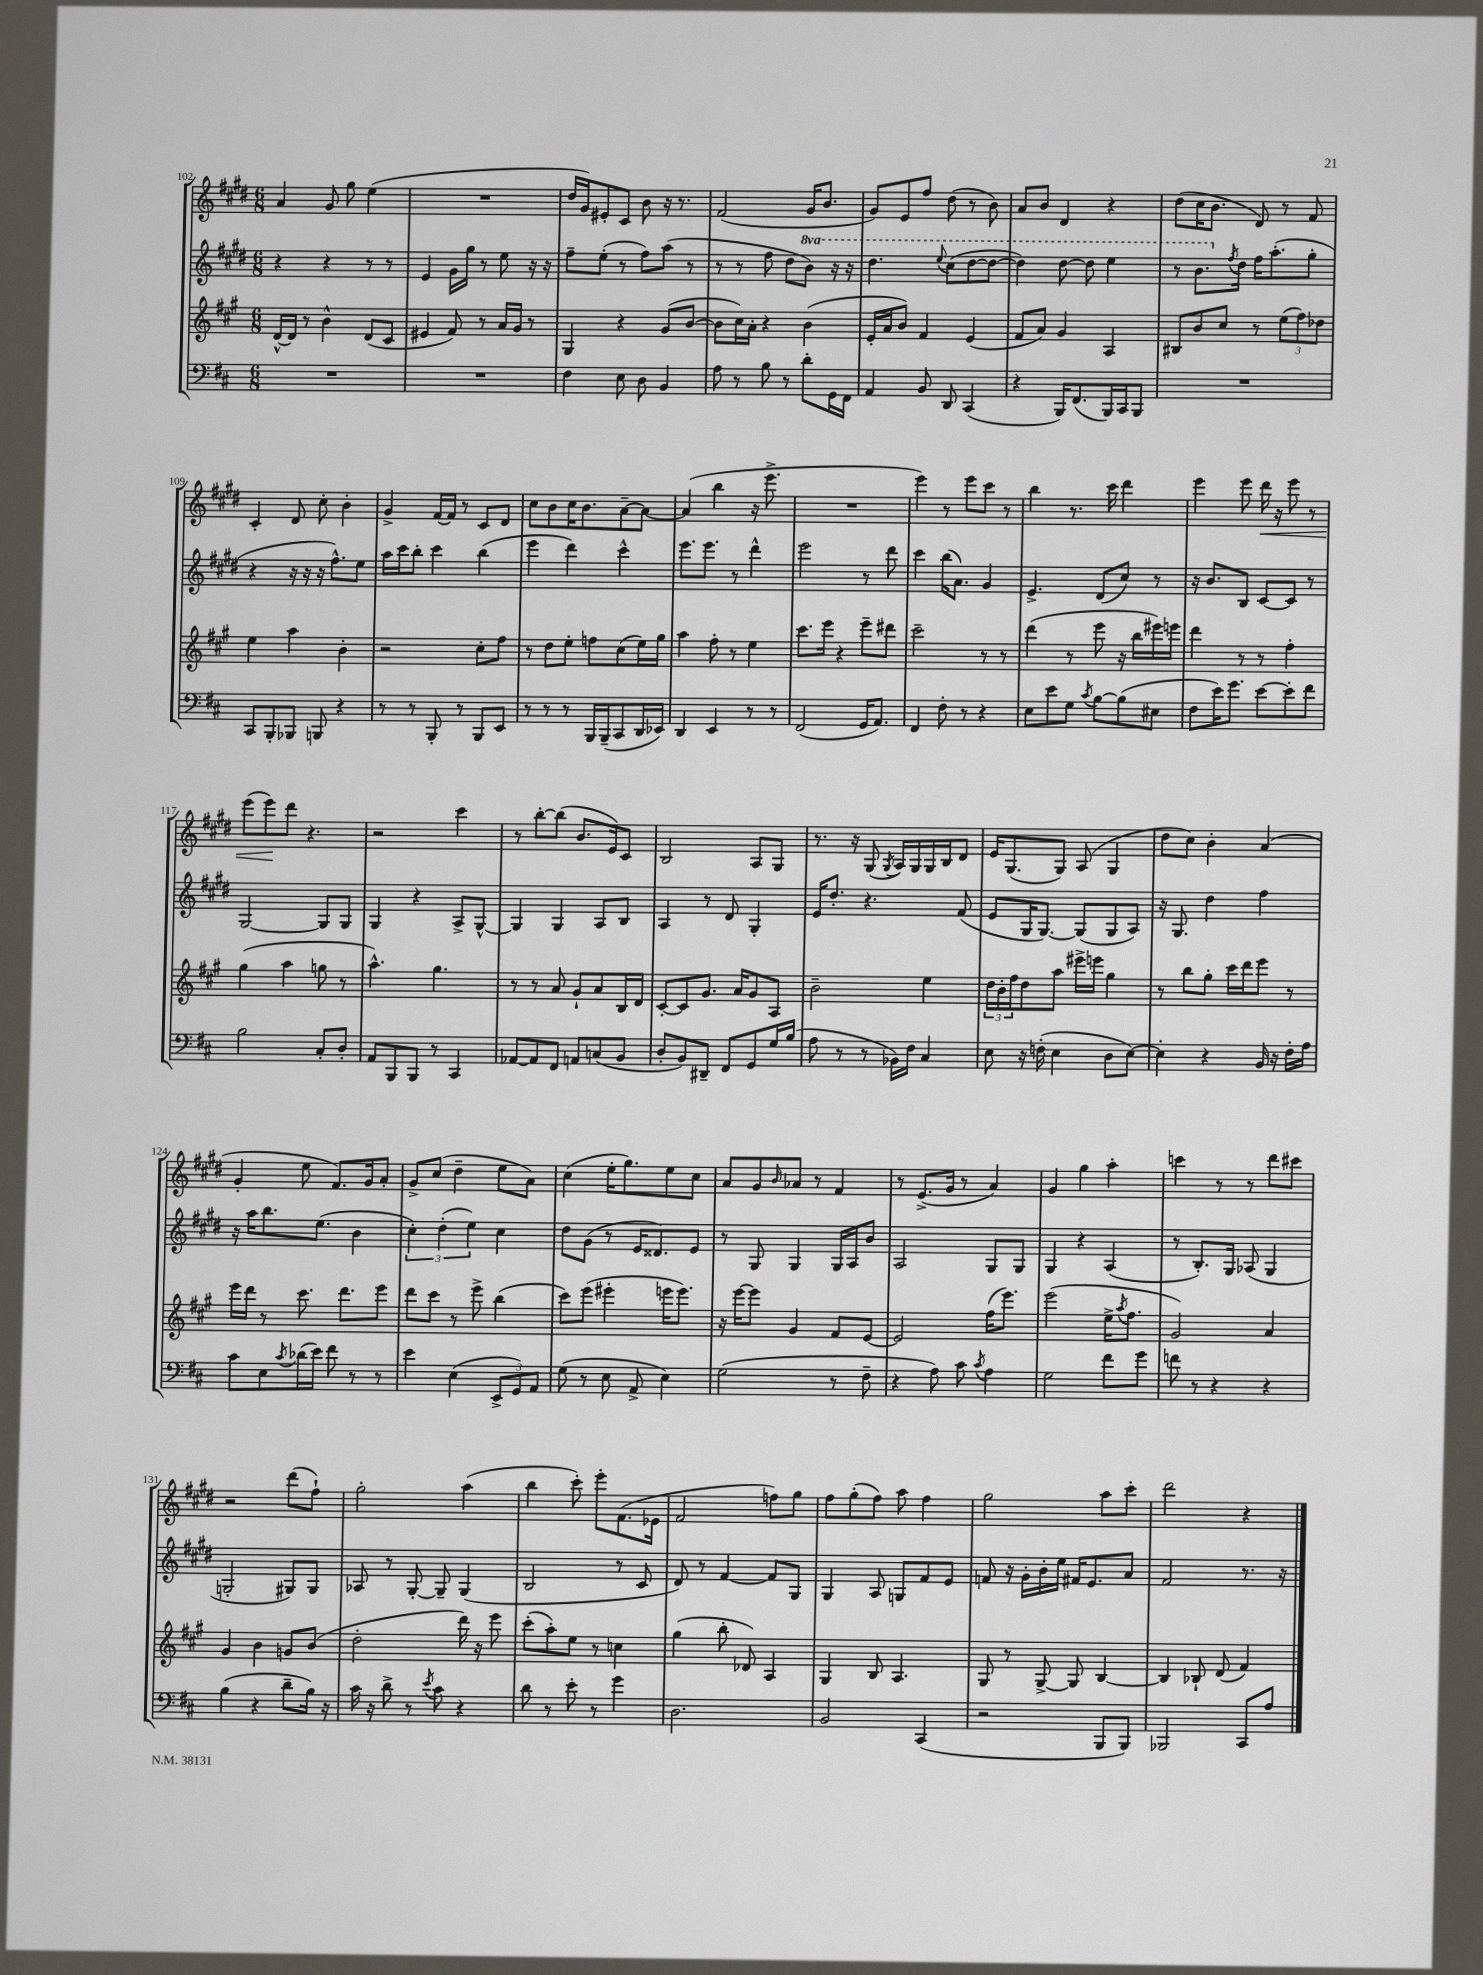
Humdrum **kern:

**kern	**kern	**kern	**kern
*staff4	*staff3	*staff2	*staff1
*clefF4	*clefG2	*clefG2	*clefG2
*k[f#c#]	*k[f#c#g#]	*k[f#c#g#d#]	*k[f#c#g#d#]
*M6/8	*M6/8	*M6/8	*M6/8
2.r	[16d^^/LL	4r	4a/
.	16d/]JJ	.	.
.	8r	.	.
.	4b^^\	4r	8g#/
.	.	.	8gg#\
.	(8d/L	8r	(4ee\
.	8c#/J	8r	.
=	=	=	=
2.r	4e#/	4e/	2.r
.	8f#/)	16g#\LL	.
.	.	16gg#\JJ	.
.	8r	8r	.
.	16a/LL	8ee\	.
.	16g#/JJ	.	.
.	8r	16r	.
.	.	16r	.
=	=	=	=
4F#\	4G#/	8ff#~\L	16dd#/LL
.	.	.	16g#/J)
.	.	(8ee'\J	8e#'/
8E\	4r	8r	8c#/J
8D\	.	8ff#\L)	8b\
4BB/	(8g#/L	(8aa\J	16r
.	.	.	8.r
.	[8b/J	8r	.
=	=	=	=
8A\	8b\]L	8r	(2f#/
8r	16cc#\L)	8r	.
.	16a'\JJ	.	.
8B\	4r	8ff#\	.
8r	.	8dd#\L	.
8d'\L	(4b\	8bb\J)	16g#/LK
.	.	.	8.b/J
16GG\L	.	16r	.
16FF#\JJ	.	16r	.
=	=	=	=
4AA/	16e'/LL	4.ddd#\	8g#/L)
.	16a/J	.	.
.	8b/J)	.	8e/
8BB/	4f#/	.	8ff#/J
.	.	8qqeee/	.
8DD/	.	(8ccc#\L	(8dd#\
(4CC#/	(4e/	[8ddd#\	8r
.	.	8ddd#\_J	8b\)
=	=	=	=
4r	8f#/L	4ddd#\])	8a/L
.	8a/J)	.	8b/J
16BBB/LK)	4g#/	[8ddd#\	4d#/
(8.FF#/	.	.	.
.	.	8ddd#\]	.
16BBB/L)	4A/	4eee\	4r
16CC#/J	.	.	.
8BBB/J	.	.	.
=	=	=	=
2.r	8B#/L	8r	(8dd#\L
.	8b/	8.bb\L	16cc#\K
.	.	.	8.b\J
.	8cc#/J	.	.
.	.	8qff#/	.
.	.	16dd#\Jk	.
.	8r	16ff#\LK	8d#/)
.	.	(8.aa'\	.
.	(12ee\L	.	8r
.	12ff#\)	.	.
.	.	8gg#'\J	8f#/
.	12dd-\J	.	.
=	=	=	=
8CC#/L	4ee\	4r	4c#'/
8BBB'/	.	.	.
8BBB-/J	4aa\	16r	8d#/
.	.	16r	.
8BBB/	.	16r	8cc#'\
.	.	8.ff#^^\L)	.
4r	4b'\	.	4b'\
.	.	8ee\J	.
=	=	=	=
8r	2r	16aa\LL	4g#^/
.	.	16ccc#\J	.
8r	.	8bb'\J	.
8BBB'/	.	4ccc#\	[16f#/LL
.	.	.	16f#/]JJ
8r	.	.	8r
8BBB/L	8cc#'\L	(4bb\	8c#/L
8EE/J	8ff#\J	.	8d#/J
=	=	=	=
8r	8r	4eee\	8cc#\L
8r	8dd\L	.	8b\
8r	8ee'\J	4ddd#\)	16cc#\K
.	.	.	8.b\
16BBB/LL	8ff\L	.	.
(16BBB~/J	.	.	.
8CC#/	(8cc#\	4ccc#^^\	[8a~\
16DD/L	16ee\L)	.	8a\_J
16EE-/JJ)	16gg#\JJ	.	.
=	=	=	=
4DD/	4aa\	8.eee\L	(4a/]
.	.	8.eee\J	.
4EE/	8ff#'\	.	4bb\
.	8r	8r	.
8r	4ee\	4ddd#^^\	16r
.	.	.	8.eee^\
8r	.	.	.
=	=	=	=
(2FF#/	8.ccc#\L	2eee\	2.r
.	16eee\Jk	.	.
.	4r	.	.
16GG/LK	8eee~\L	8r	.
8.AA/J)	.	.	.
.	8ddd#\J	8ddd#\	.
=	=	=	=
4FF#/	2ccc#~\	4ccc#\	4eee\)
8F#'\	.	(16bb\LK	8r
.	.	8.a\J)	.
8r	.	.	8eee\L
4r	8r	4g#/	8ccc#\J
.	8r	.	8r
=	=	=	=
8E\L	(4ddd\	4.e^/	4bb\
8e\	.	.	.
8G\J	8r	.	8.r
8qc#/	.	.	.
[8B\L	8eee\	(8d#/L	.
.	.	.	16ccc#\
(8B\]	16r	8cc#/J)	4ddd#\
.	16bb\LL	.	.
8E#\J	16eee#\)	8r	.
.	16eee\JJ	.	.
=	=	=	=
8F#\L	4ddd\	16r	4eee\
.	.	8.b/L	.
16e\K)	.	.	.
8.g\J	.	.	.
.	8r	8B/J	8eee\
[8e\L	8r	[8c#/L	16ddd#\
.	.	.	16r
8e'\]	4ff#'\	8c#/]J	8eee\
8f#\J	.	8r	8r
=	=	=	=
2B\	(4gg#\	[2G#/	(8eee\L
.	.	.	8eee\)
.	4aa\	.	8ddd#\J
.	.	.	4.r
8C#'/L	8gg\	8G#/]L	.
8D'/J	8r	8G#/J	.
=	=	=	=
8AA/L	4.aa^^\)	4G#/	2r
8BBB/	.	.	.
8BBB/J	.	4r	.
8r	4.gg#\	.	.
4CC#/	.	8A^/L	4ccc#\
.	.	[8G#^^/J	.
=	=	=	=
[8AA-/L	8r	4G#/]	8r
8AA-/]	8r	.	[8bb'\L
8FF#/J	8a/	4G#/	(8bb\]J
8AA/L	8g#`/L	.	8.b/L
(8C/	8a/	8A/L	.
.	.	.	16e/k)
8BB/J	16B/L	8B/J	8c#/J
.	16d/JJ	.	.
=	=	=	=
8D'/L	[8c#'/L	4A/	2B/
8BB/)	8c#/]	.	.
8DD#~/J	8.g#/J	8r	.
8FF#/L	.	8d#/	.
.	16a/LK	.	.
8GG/	8g#/	4G#'/	8A/L
16G/L	8A/J	.	8G#/J
(16B/JJ	.	.	.
=	=	=	=
8A\	2b~\	16e/LK	8.r
.	.	8.dd#'/J	.
8r	.	.	.
.	.	.	16r
8r	.	4.r	(8G#/
.	.	.	8qG#/
16BB-\LL)	.	.	16A/LL)
16F#\JJ	.	.	16G#/
4C#/	4ee\	.	16G#/
.	.	.	16B/J
.	.	(8f#/	8d#/J
=	=	=	=
8E\	24dd\LL	8e/L	16e/LK
.	24b'\	.	.
.	.	.	(8.G#/
.	24ff#\J	.	.
16r	8dd\	16G#/K	.
(16F'\	.	[8.G#/J)	.
4E\	8aa\J	.	8G#/J)
.	16eee#^\LL	(8G#/]L	(8A/
.	16eee\JJ	.	.
8D\L	4gg#\	8G#/	4G#/
[8E\J)	.	8A/J)	.
=	=	=	=
4E'\]	8r	16r	8dd#\L
.	.	8.G#/	.
.	8bb\L	.	8cc#\J)
4r	8gg#'\J	4dd#\	4b'\
.	16ccc#\LL	.	.
.	16ddd\J	.	.
16BB/	8eee\J	4ff#\	(4a/
16r	.	.	.
16F#'\LL	8r	.	.
16A\JJ	.	.	.
=	=	=	=
8c#\L	16eee\LL	16r	4g#'/
.	16ddd\JJ	16aa\LK	.
8E\	8r	8.bb\	.
8qc#/	.	.	.
(16d-\L	8.ccc#\	.	8ee\
16e\JJ)	.	(8.ee\J	.
8f#\	.	.	8.f#/L)
.	8.ddd\L	.	.
8r	.	4b\	.
.	.	.	16g#/k
8r	8eee\J	.	8a'/J
=	=	=	=
4e\	8ddd\L	6cc#'\)	8g#^/L
.	8ccc#\J	.	(8cc#/J
.	.	(6dd#'\	.
(4E\	8r	.	4dd#~\
.	.	6ee\)	.
.	8eee^\	.	.
12EE^/L	(4bb\	4cc#\	8ee\L
12GG/)	.	.	.
.	.	.	8a\J)
12AA/J	.	.	.
=	=	=	=
(8G\	8ccc#\L)	8dd#\L	(4cc#\
8r	(8eee\J	(8g#\J	.
8E\	4eee#'\	8r	16ee'\LK
.	.	.	8.gg#\)
8AA^/	.	16e/LK	.
.	.	8.d##/)	.
4E\)	16eee\LK	.	8ee\
.	8.eee\J)	.	.
.	.	8e/J	8cc#\J
=	=	=	=
(2G\	16r	8r	8a/L
.	[16eee\LK	.	.
.	8eee\]J	8G#/	8g#/
.	.	.	16qqb/
.	4g#/	4G#/	8a-/J
.	.	.	8r
8r	8f#/L	16G#/LL	4f#/
.	.	16A/J	.
8F#~\	[8e/J	8b/J	.
=	=	=	=
4r	2e/]	2A/	8r
.	.	.	(8.e^/L
8A\)	.	.	.
.	.	.	16g#/Jk
8c#\	.	.	8r
8qc#/	.	.	.
4A\	(16ff#\LK	8G#/L	4a/)
.	8.eee\J)	.	.
.	.	8G#/J	.
=	=	=	=
2G\	(2eee\	4G#/	4g#/
.	.	4r	4gg#\
8f#\L	16ee^\LK	(4A/	4aa'\
.	8qaa/	.	.
.	8.ff#\J	.	.
8g\J	.	.	.
=	=	=	=
8f\	2g#/)	8r	4ccc\
8r	.	8.B'/L)	.
4r	.	.	8r
.	.	16G#/Jk	.
.	.	(8A-/	8r
4r	4a/	4G#/	8ddd#\L
.	.	.	8ccc#\J
=	=	=	=
(4B\	4g#/	2G'/	2r
4r	4b\	.	.
8d~\L	8g/L	8G#/L)	(8ddd#\L
16B\Jk)	(8b/J	8G#/J	8ff#`\J)
16r	.	.	.
=	=	=	=
16c#\	2dd'\	8A-/	2gg#'\
16r	.	.	.
8d^\	.	8r	.
8r	.	[8G#'/	.
8qe/	.	.	.
8c#\	.	8G#~/]	.
4r	16ddd\)	(4G#/	(4aa\
.	16r	.	.
.	8eee\	.	.
=	=	=	=
8d\	(8ccc#'\L	2B/	4bb\
8r	8aa'\)	.	.
8e'\	8ee\J	.	8ccc#'\)
8r	8r	.	8eee'\L
4g\	4cc\	8r	(8.f#\
.	.	8c#/	.
.	.	.	16e-\Jk
=	=	=	=
2.D\	(4gg#\	8d#/)	2f#/
.	.	8r	.
.	8bb'\	[4f#/	.
.	8d-/)	.	.
.	4A/	8f#/]L	8ff\L)
.	.	8G#/J	8gg#\J
=	=	=	=
2BB/	4G#/	4G#/	8ff#\L
.	.	.	(8gg#'\
.	8B/	8A/	8ff#\J)
.	4.A/	8G/L	8aa\
(4CC#/	.	8f#/	4ff#\
.	.	8e/J	.
=	=	=	=
2r	8G#/	8f/	2gg#\
.	8r	16r	.
.	.	16g#'\LL	.
.	[8G#^/	16b'\	.
.	.	16ee\JJ	.
.	8G#/]	16f#/LK	.
.	.	8.e/	.
8BBB/L	[4B/	.	8aa\L
8BBB/J)	.	8a/J	8ccc#'\J
=	=	=	=
2BBB-/	4B/]	2f#/	2ddd#\
.	8B-`/	.	.
.	(8d/	.	.
8CC#/L	4f#/)	8.r	4r
8A/J	.	.	.
.	.	16r	.
==	==	==	==
*-	*-	*-	*-
